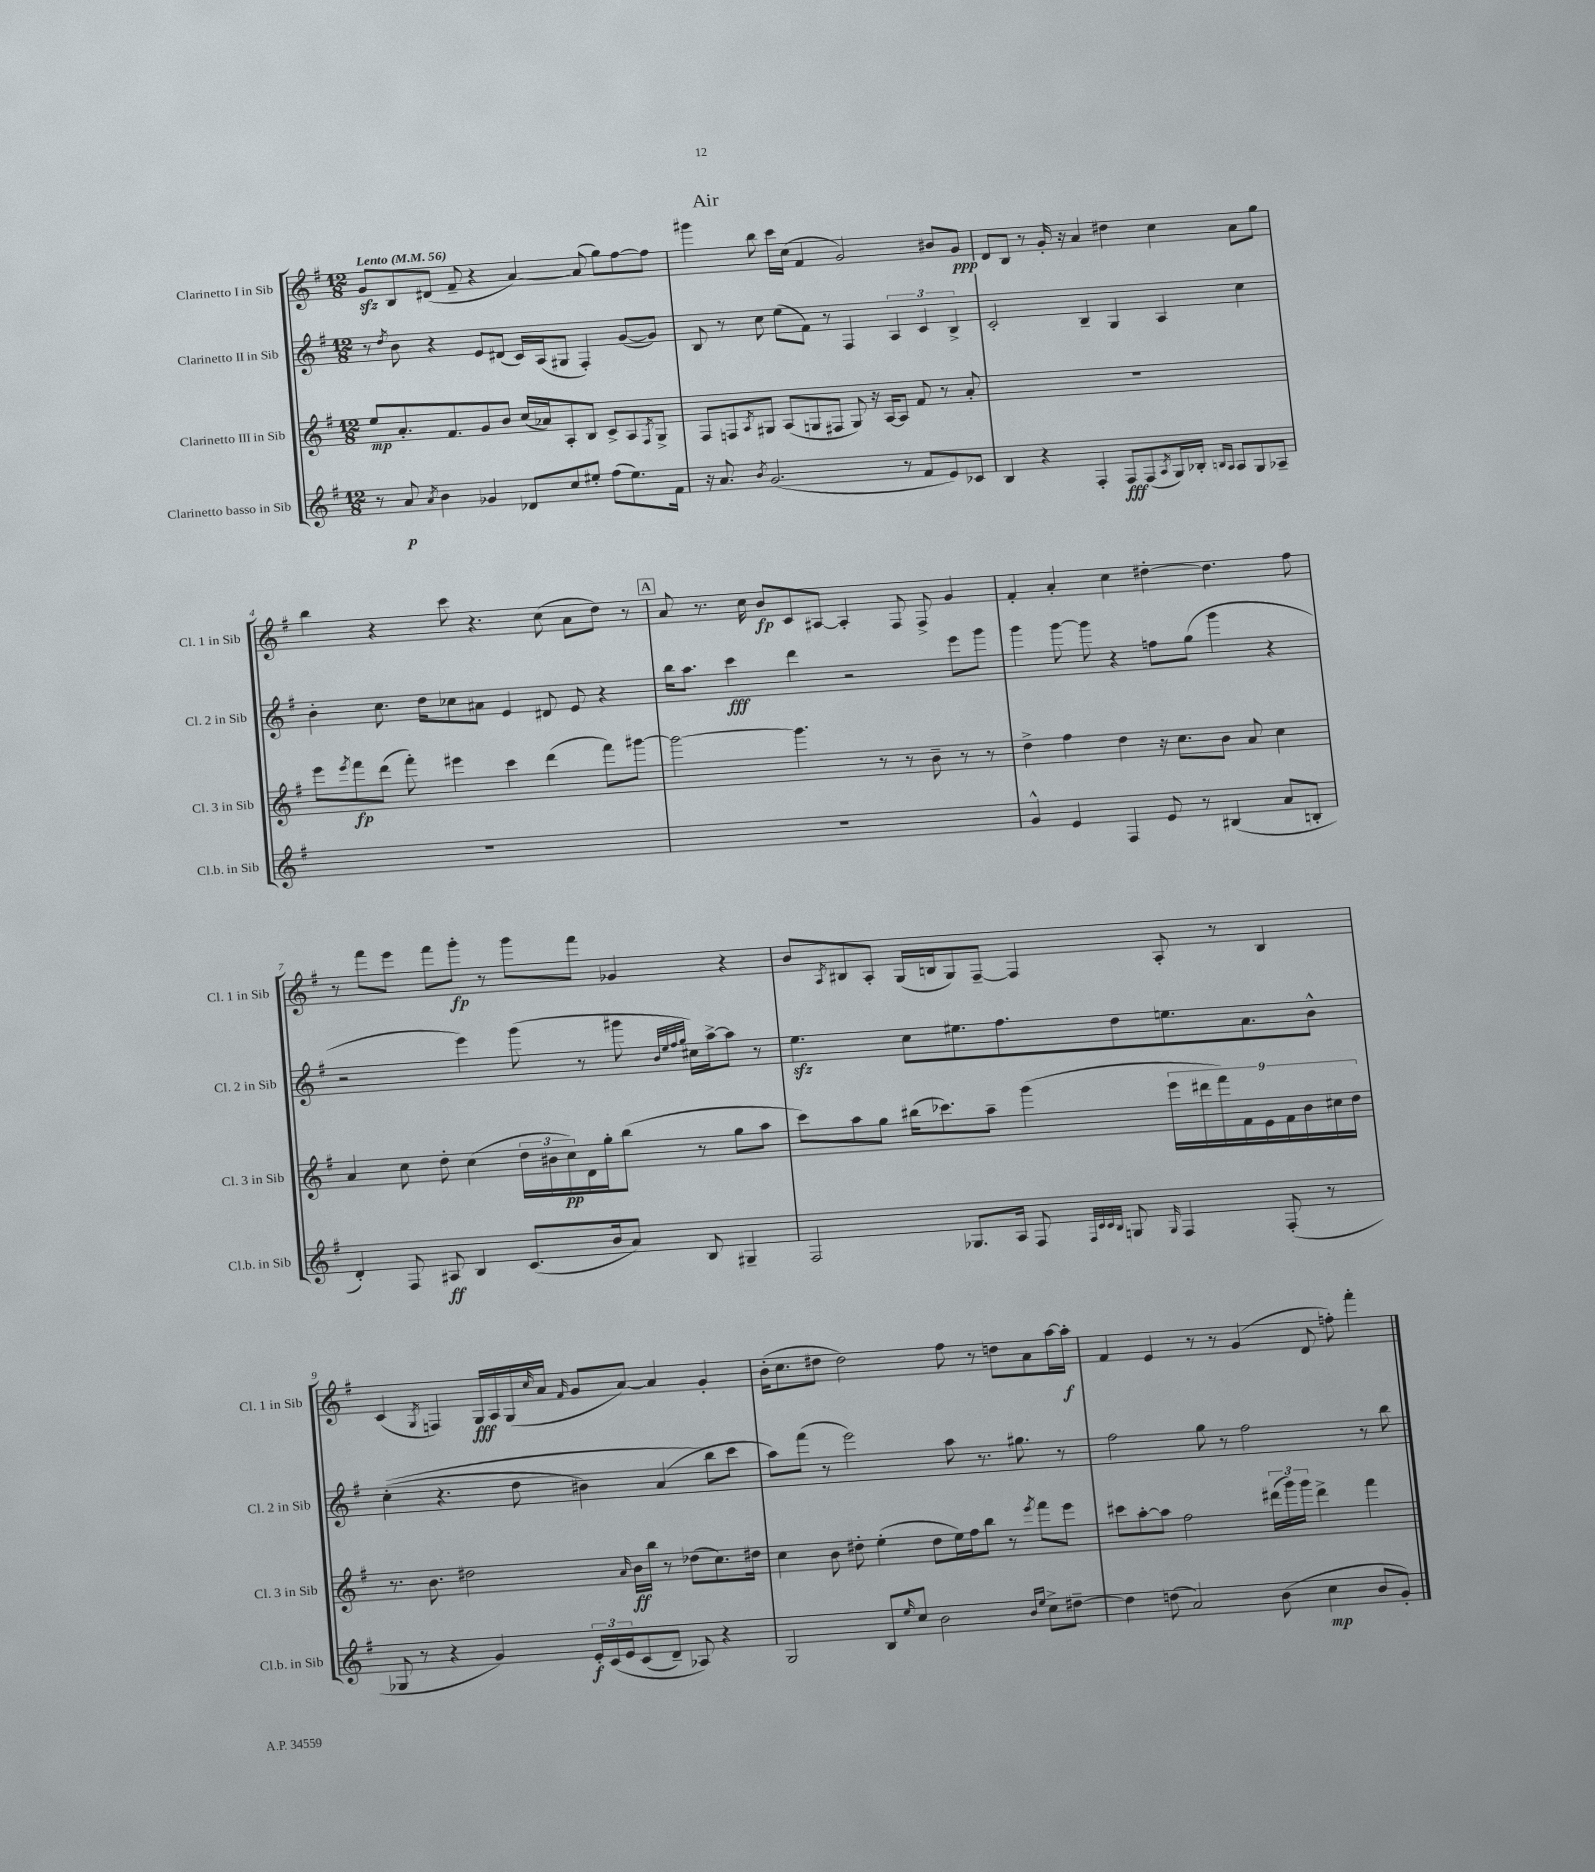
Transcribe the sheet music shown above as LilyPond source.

\header { title = "Air" }
<<
\new StaffGroup <<
\new Staff = "s0" \with { instrumentName = "Clarinetto I in Sib" shortInstrumentName = "Cl. 1 in Sib" } {
    \clef treble \key g \major \numericTimeSignature \time 12/8 \tempo "Lento" 4 = 56
    g'8\sfz b8 dis'8( fis'8-- r4 a'4~) a'8( g''8) fis''8~ fis''8 |
    gis'''4 b''8 c'''16 c''16( fis'4 g'2) bis'8 g'8\ppp |
    d'8 b8 r8 g'16-. r16 a'4 dis''4 c''4 a'8 g''8 |
    b''4 r4 c'''8 r4. c''8( a'8 d''8) r8 |
    \mark \markup { \box "A" } a'8 r8. c''16 b'8\fp c'8 ais8~ ais4-. fis8 fis8-> g'4 |
    fis'4-. a'4-. c''4 dis''4~-. dis''4. fis''8 |
    r8 fis'''8 e'''8 fis'''8 g'''8-.\fp r8 g'''8 fis'''8 ges'4 r4 |
    b'8 \acciaccatura { a8 } bis8 a8-. g16( b16 g8) fis8~-- fis4 a8-. r8 b4 |
    c'4( \acciaccatura { g8 } f4) g16\fff a16 g16( \grace { c''16 } a'16 \grace { fis'16 } g'8 a'8~) a'4 g'4-. |
    b'16-.( c''8. dis''8 dis''2) fis''8 r8 d''8 a'8 a''16~ a''16-.\f |
    fis'4 e'4 r8 r8 g'4( d'8 f''8-.) fis'''4-. \bar "|." |
}
\new Staff = "s1" \with { instrumentName = "Clarinetto II in Sib" shortInstrumentName = "Cl. 2 in Sib" } {
    \clef treble \key g \major \numericTimeSignature \time 12/8
    r8 \acciaccatura { d''8 } b'8 r4 e'8 dis'8( c'16) a16( gis8 fis4-.) g'8~( g'8) |
    b8 r8 c''8 e''8( fis'8) r8 fis4 \tuplet 3/2 { a4 c'4 b4-> } |
    c'2-. b4-- g4 a4 c''4 |
    b'4-. c''8. d''16 ces''8 ais'8 e'4 dis'8 e'8 r4 |
    \mark \markup { \box "A" } b''16 a''8. c'''4\fff d'''4 r2 e'''8 g'''8 |
    g'''4 g'''8~ g'''8 r4 f''8 g''8( g'''4 r4 |
    r2 e'''4) g'''8( r8 gis'''8 \grace { b'32 e''32 fis''32 g''32 } cis''16) a''16~-> a''8 r8 |
    e''4.\sfz c''8 eis''8. fis''8. d''8 e''8. a'8. b'8-^ |
    c''4-.(\( r4. d''8 bis'4) a'4( b''8\) c'''8 |
    a''8) fis'''8( r8 e'''2) a''8 r8. gis''8. r8 |
    fis''2 g''8 r8 fis''2 r8 b''8 \bar "|." |
}
\new Staff = "s2" \with { instrumentName = "Clarinetto III in Sib" shortInstrumentName = "Cl. 3 in Sib" } {
    \clef treble \key g \major \numericTimeSignature \time 12/8
    e''8\mp a'8.-. fis'8. g'8 b'8 c''16( aes'16) a8-. b8 c'8-> a8 \acciaccatura { fis8 } g8-> |
    fis8 f8 \acciaccatura { a8 } gis8 a8( g8 fis8 g8) r16 a16~ a8 fis'8 r8 a'8-. |
    R1. |
    e'''8 \acciaccatura { e'''8 } fis'''8\fp d'''8( fis'''8-.) eis'''4 c'''4 d'''4( fis'''8) gis'''8~ |
    \mark \markup { \box "A" } gis'''2~ gis'''4. r8 r8 b'8-- r8 r8 |
    d''4-> fis''4 d''4 r16 c''8. b'8 a'8 c''4 |
    a'4 c''8 d''8-. c''4( \tuplet 3/2 { d''16 bis'16 c''16\pp) } d'16 g''16-. b''8( r8 g''8 a''8 |
    c'''8) a''8 g''8 bis''16( ces'''8.) a''8-- g'''4( \tuplet 9/8 { e'''16 dis'''16 fis'''16) fis'16 e'16 fis'16 b'16 cis''16 d''16 } |
    r8. b'8. dis''2 \grace { a'16 } b'16\ff b''16 r8 des''8( c''8.) dis''16 |
    c''4 b'8 dis''8-. e''4-.( dis''8 e''16) fis''16 b''8 r8 \acciaccatura { e'''8 } fis'''8 e'''8 |
    cis'''8 a''8~-. a''8 fis''2 \tuplet 3/2 { dis'''16( g'''16) g'''16 } dis'''4-> fis'''4 \bar "|." |
}
\new Staff = "s3" \with { instrumentName = "Clarinetto basso in Sib" shortInstrumentName = "Cl.b. in Sib" } {
    \clef treble \key g \major \numericTimeSignature \time 12/8
    r8 a'8\p \acciaccatura { a'8 } b'4 ges'4 des'8 c''8 eis''8-. fis''8( eis''8.) fis'16 |
    r16 a'8. \acciaccatura { b'8 } g'2.( r8 fis'8 e'8) ces'8 |
    b4 r4 fis4-. fis8\fff fis8( \acciaccatura { a8 } g16) bes16-. \grace { b16 a16 } a8 g8 aes8-- |
    R1. |
    \mark \markup { \box "A" } R1. |
    g'4-^ e'4 fis4 e'8 r8 bis4( a'8 b8-. |
    d'4-.) fis8 ais8\ff b4 c'8.( b'16 a'8) b8 gis4-- |
    fis2 ges8. a16 fis8 \grace { fis32 c'32 c'32 b32 } g8 \grace { g16 } fis4 fis8-.( r8 |
    ges8 r8 r4 g'4) \tuplet 3/2 { e'16-.\f c'16\( e'16 } c'8( d'8--) aes8\) r4 |
    g2 b8 \grace { e''16 } c''8 b'2 \grace { b'16 e''16 } c''8-> dis''8~-- |
    dis''4 d''8( a'2) b'8( c''4\mp b'8 g'8-.) \bar "|." |
}
>>
>>
